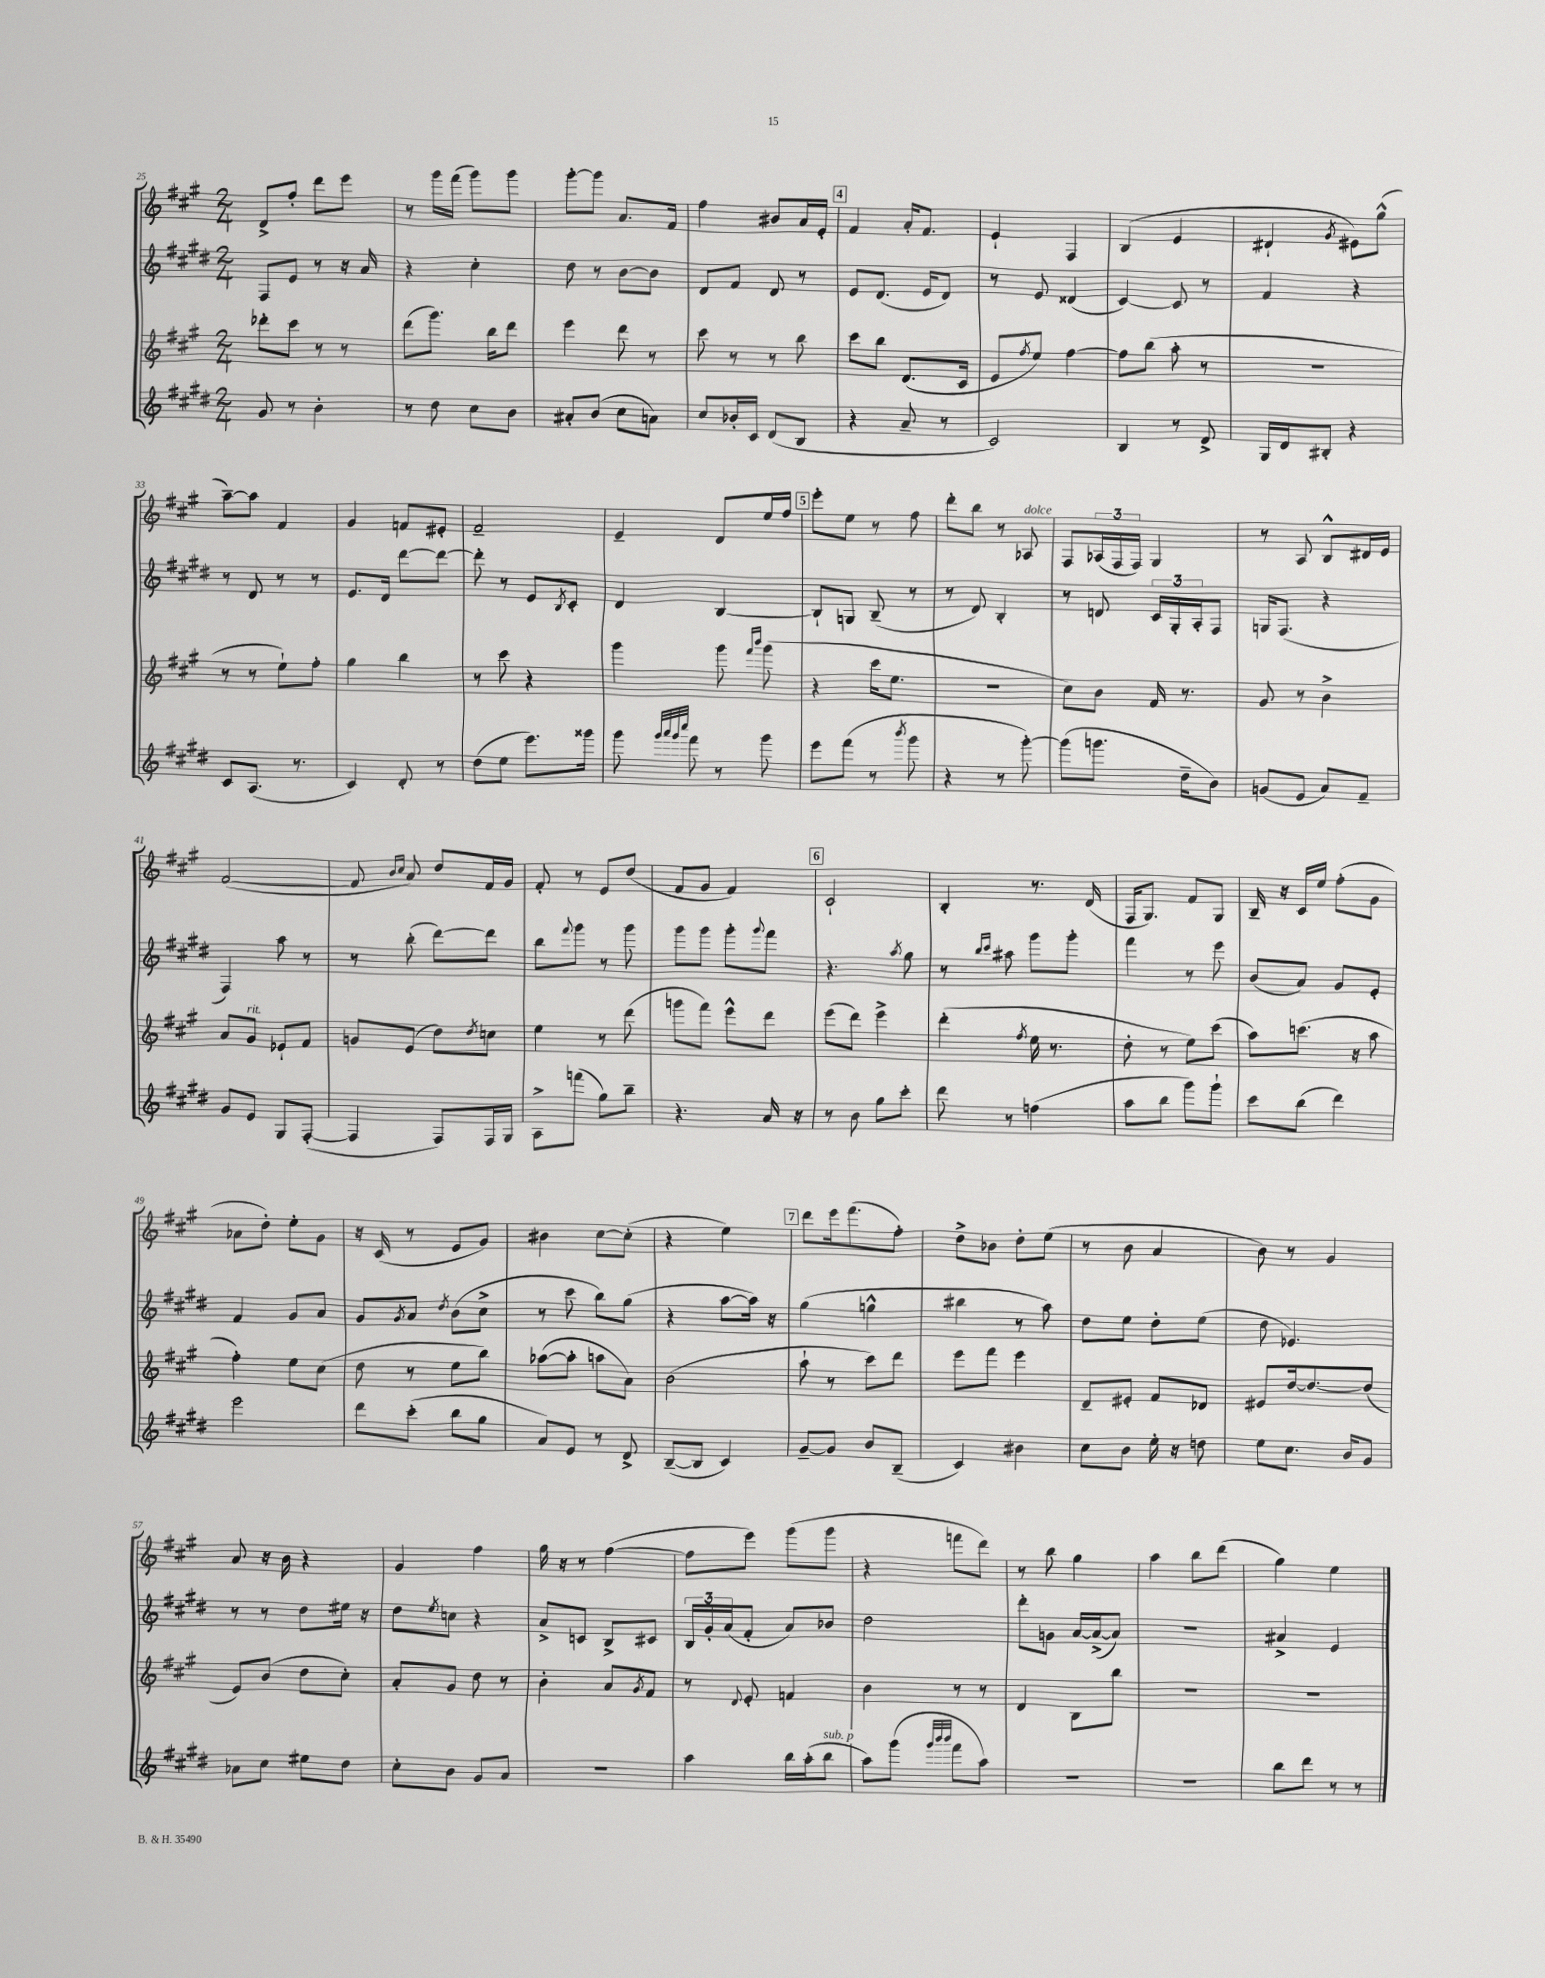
<<
\new StaffGroup <<
\new Staff = "s0" {
    \clef treble \key a \major \numericTimeSignature \time 2/4
    d'8-> fis''8-. d'''8 e'''8 |
    r8 gis'''16 fis'''16( gis'''8) gis'''8 |
    gis'''8~-. gis'''8 a'8. fis'16 |
    fis''4 bis'8 a'16 e'16-. |
    \mark \markup { \box "4" } fis'4 a'16-. fis'8. |
    e'4-! fis4 |
    b4( e'4 |
    dis'4-! \acciaccatura { gis'8 } eis'8) gis''8-^( |
    a''8~--) a''8 fis'4 |
    gis'4 f'8 eis'8-. |
    fis'2-- |
    e'4-- d'8 e''16 fis''16 |
    \mark \markup { \box "5" } e'''8-. e''8 r8 fis''8 |
    d'''8-. b''8 r8 aes8^\markup { \italic "dolce" } |
    fis8 \tuplet 3/2 { aes16( fis16 fis16) } gis4 |
    r8 a8 b8-^ dis'16 e'16 |
    fis'2~( |
    fis'8 \grace { b'16 cis''16 } a'8) d''8 fis'16 gis'16 |
    fis'8-. r8 e'8 d''8( |
    fis'8 gis'8 fis'4) |
    \mark \markup { \box "6" } cis'2-! |
    b4-. r8. d'16( |
    fis16 gis8.) fis'8 gis8 |
    b16-- r16 cis'16 e''16 fis''8-.( gis'8 |
    aes'8 d''8-.) e''8-. gis'8 |
    r16 cis'16( r8 e'8 gis'8) |
    bis'4 cis''8~ cis''8-.( |
    r4 e''4) |
    \mark \markup { \box "7" } d'''8 e'''16 fis'''8.( fis''8-.) |
    d''8-> bes'8 d''8-. e''8( |
    r8 b'8 a'4 |
    b'8) r8 gis'4 |
    a'8 r16 b'16 r4 |
    gis'4 fis''4 |
    gis''16 r16 r8 fis''4~( |
    fis''8 e'''8) gis'''8( gis'''8 |
    r4 f'''8 d'''8) |
    r8 b''8 gis''4 |
    a''4 b''8 d'''8( |
    gis''4) e''4 \bar "|." |
}
\new Staff = "s1" {
    \clef treble \key e \major \numericTimeSignature \time 2/4
    fis8 e'8 r8 r16 a'16 |
    r4 cis''4-. |
    dis''8 r8 b'8~ b'8 |
    dis'8 fis'8 dis'8 r8 |
    \mark \markup { \box "4" } e'8 dis'8.( e'16 dis'8) |
    r8 e'8 disis'4( |
    cis'4~) cis'8 r8 |
    fis'4 r4 |
    r8 dis'8 r8 r8 |
    e'8. dis'16 dis'''8~ dis'''8~ |
    dis'''8-. r8 e'8 \acciaccatura { b8 } cis'8-. |
    dis'4 b4~ |
    \mark \markup { \box "5" } b8-! g8 b8--( r8 |
    r8 dis'8) b4-. |
    r8 d'8 \tuplet 3/2 { cis'16 gis16-. a16-. } fis8 |
    g16 fis8.( r4 |
    fis4) a''8 r8 |
    r8 b''8-.( dis'''8~) dis'''8 |
    b''8 \appoggiatura { fis'''8 } gis'''8 r8 gis'''8 |
    gis'''8 gis'''8 gis'''8-. \appoggiatura { gis'''8 } fis'''8 |
    \mark \markup { \box "6" } r4. \acciaccatura { a''8 } gis''8 |
    r8 \grace { b''16 cis'''16 } ais''8 gis'''8 gis'''8-. |
    fis'''4 r8 e'''8 |
    b'8( a'8) gis'8 e'8-. |
    fis'4 gis'8 a'8 |
    gis'8 \acciaccatura { gis'8 } a'8 \acciaccatura { dis''8 } b'8( cis''8-> |
    r8 cis'''8 b''8) gis''8( |
    r4 a''8~ a''16) r16 |
    \mark \markup { \box "7" } gis''4( g''4-^ |
    bis''4 r8 a''8) |
    dis''8 e''8 dis''8-. e''8( |
    dis''8 ees'4.) |
    r8 r8 dis''8 eis''16 r16 |
    dis''8 \acciaccatura { e''8 } c''8 r4 |
    a'8-> c'8 b8-> cis'8 |
    \tuplet 3/2 { b16 gis'16-. a'16( } fis'8-. a'8) bes'8 |
    dis''2 |
    dis'''8-. g'8 a'16~ a'16~->( a'8) |
    R2 |
    ais'4-> e'4 \bar "|." |
}
\new Staff = "s2" {
    \clef treble \key a \major \numericTimeSignature \time 2/4
    des'''8-. cis'''8 r8 r8 |
    d'''8( gis'''8.) b''16 d'''8 |
    e'''4 d'''8 r8 |
    cis'''8 r8 r8 b''8 |
    \mark \markup { \box "4" } cis'''8 b''8 d'8.( cis'16 |
    e'8 \acciaccatura { fis''8 } e''8) fis''4~ |
    fis''8 b''8( a''8-. r8 |
    R2 |
    r8 r8 e''8-!) fis''8-. |
    gis''4 b''4 |
    r8 cis'''8 r4 |
    gis'''4 gis'''8 \grace { fis'''16 b'''16 } gis'''8( |
    \mark \markup { \box "5" } r4 cis'''16 e''8. |
    r2 |
    cis''8) b'8 fis'16 r8. |
    gis'8 r8 b'4-> |
    a'8 gis'8^\markup { \italic "rit." } ees'8-! fis'8 |
    g'8 e'8( d''8) \acciaccatura { d''8 } c''8 |
    e''4 r8 d'''8( |
    g'''8 fis'''8) e'''8-^ d'''8 |
    \mark \markup { \box "6" } e'''8( d'''8) e'''4-> |
    d'''4-.( \acciaccatura { fis''8 } e''16 r8. |
    d''8-. r8 e''8) cis'''8( |
    a''8) c'''8.( r16 a''8 |
    fis''4-.) e''8 cis''8( |
    d''8 r8 e''8 b''8) |
    aes''8~( aes''8-. a''8 a'8) |
    b'2( |
    \mark \markup { \box "7" } a''8-! r8 cis'''8) d'''8 |
    e'''8 fis'''8 e'''4 |
    d'8-- eis'8-. fis'8 des'8 |
    eis'8 d''16~ d''8.~ d''8( |
    e'8) b'8( d''8 cis''8-.) |
    a'8-. gis'8 d''8 r8 |
    b'4-. a'8 \acciaccatura { gis'8 } fis'8 |
    r8 \appoggiatura { d'8 } e'8-. f'4 |
    b'4 r8 r8 |
    d'4 b8 b''8 |
    R2 |
    R2 \bar "|." |
}
\new Staff = "s3" {
    \clef treble \key e \major \numericTimeSignature \time 2/4
    gis'8 r8 b'4-. |
    r8 dis''8 cis''8 b'8 |
    ais'8-. b'8( cis''8 a'8) |
    cis''8 bes'16-. cis'16 dis'8( b8 |
    \mark \markup { \box "4" } r4 a'8-- r8 |
    cis'2) |
    b4 r8 dis'8-> |
    gis16 dis'16 bis8-. r4 |
    cis'8 a8.( r8. |
    cis'4) dis'8-. r8 |
    dis''8( e''8 e'''8.) gisis'''16 |
    gis'''8 \grace { gis'''32 a'''32 gis'''32 cis''''32 } fis'''8 r8 gis'''8 |
    \mark \markup { \box "5" } e'''8 fis'''8( r8 \acciaccatura { b'''8 } gis'''8 |
    r4 r8 gis'''8~-.) |
    gis'''8( g'''8. dis''16-- b'8) |
    g'8( e'8 a'8) fis'8-- |
    gis'8 e'8 gis8 fis8~-.( |
    fis4 fis8) fis16 gis16 |
    a8-> f'''8( gis''8) b''8-- |
    r4. a'16 r16 |
    \mark \markup { \box "6" } r8 b'8 gis''8 cis'''8-. |
    dis'''8 r8 f''4( |
    a''8 b''8 gis'''8) gis'''8-! |
    cis'''8 b''8( dis'''4) |
    e'''2 |
    dis'''8 cis'''8-.( b''8 gis''8 |
    a'8) e'8 r8 dis'8-> |
    b8~--( b8 cis'4) |
    \mark \markup { \box "7" } gis'8~-- gis'8 b'8 b8--( |
    cis'4) bis'4 |
    cis''8 b'8 e''16-. r16 d''8 |
    e''8 cis''8. b'16 gis'8 |
    aes'8 cis''8 eis''8 dis''8 |
    cis''8-. b'8 gis'8 a'8 |
    R2 |
    a''4 b''16 a''16-.( b''8^\markup { \italic "sub. p" } |
    a''8) gis'''8( \grace { gis'''32 b'''32 b'''32 } fis'''8 a''8) |
    R2 |
    R2 |
    b''8 dis'''8 r8 r8 \bar "|." |
}
>>
>>
\layout { \context { \Score currentBarNumber = #25 } }
